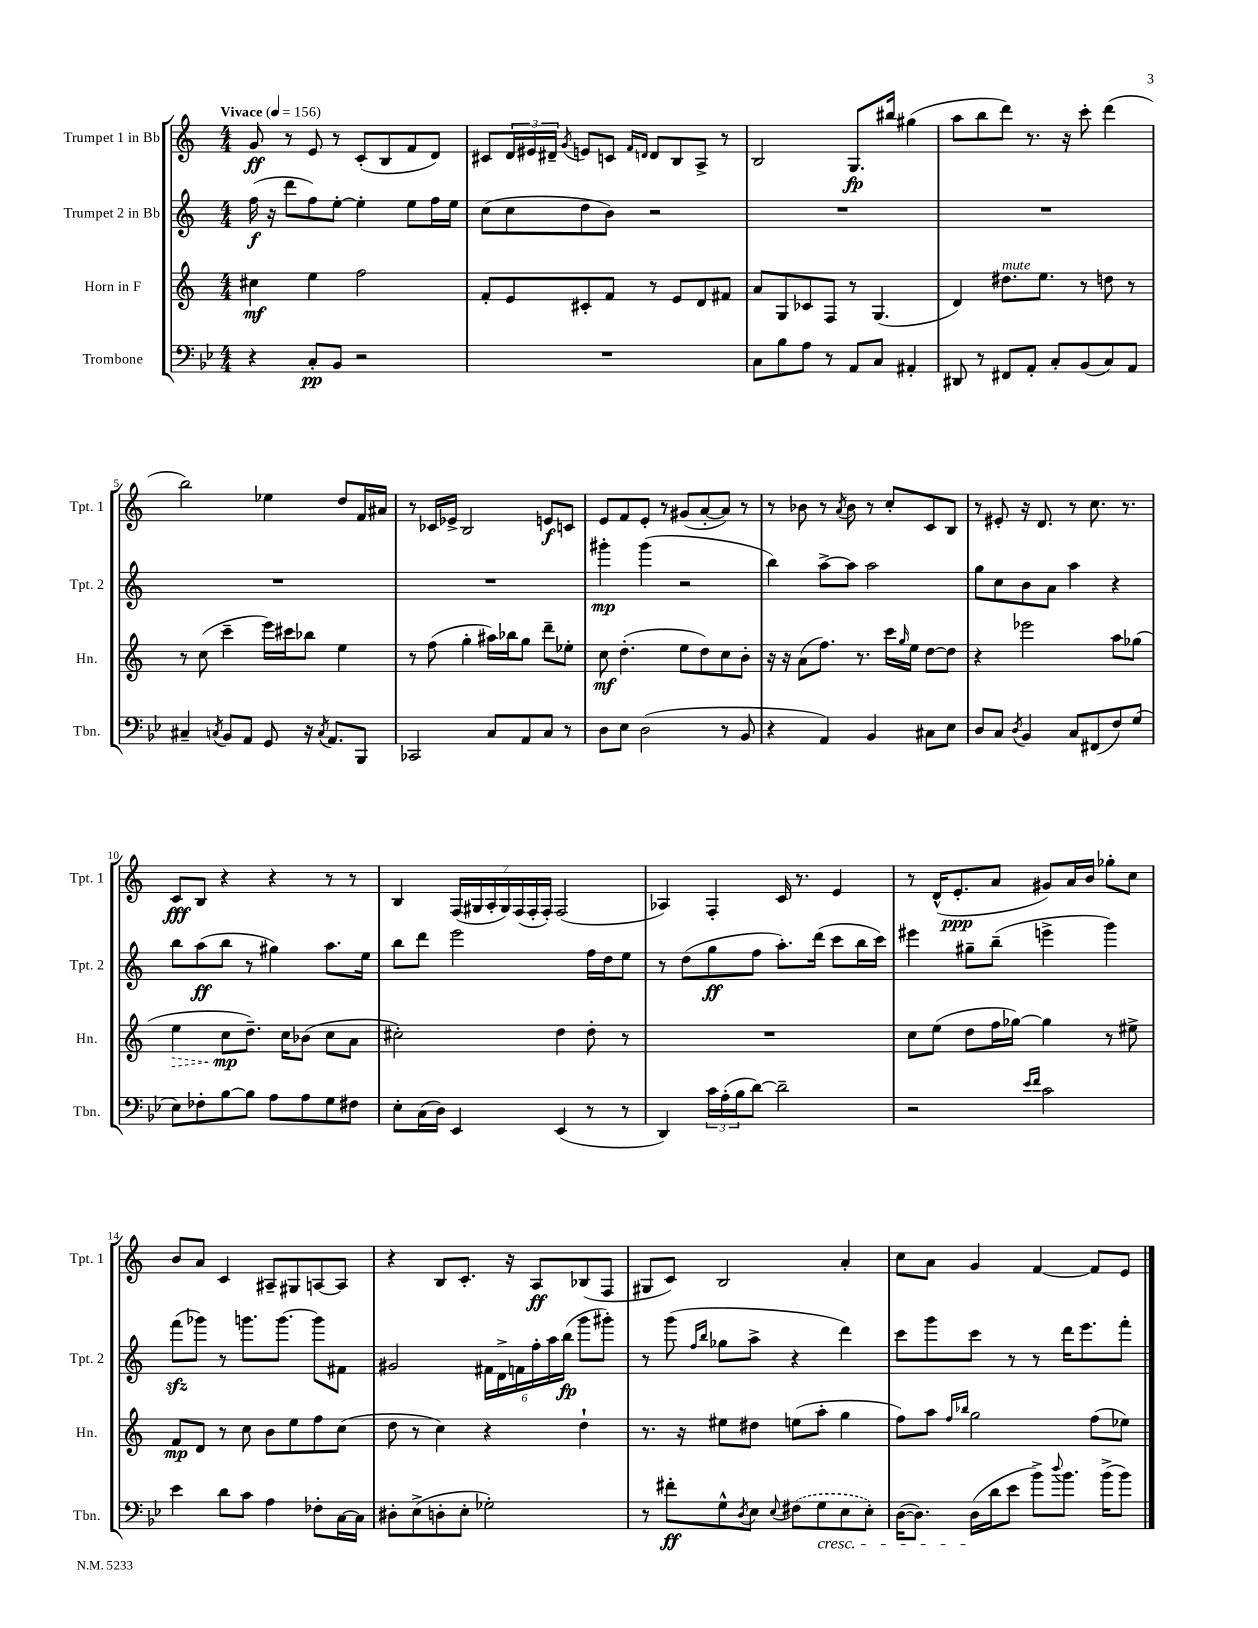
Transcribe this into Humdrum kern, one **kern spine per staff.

**kern	**kern	**kern	**kern
*staff4	*staff3	*staff2	*staff1
*clefF4	*clefG2	*clefG2	*clefG2
*k[b-e-]	*k[]	*k[]	*k[]
*M4/4	*M4/4	*M4/4	*M4/4
*MM156	*MM156	*MM156	*MM156
4r	4cc#	(16ff	8g
.	.	16r	.
.	.	8ddd	8r
8C'	4ee	8ff)	8e
8BB-	.	[8ee'	8r
2r	2ff	4ee']	(8c'
.	.	.	8B
.	.	8ee	8f
.	.	16ff	8d)
.	.	16ee	.
=	=	=	=
1r	8f'	(8cc	8c#
.	8e	8cc	24d
.	.	.	24e#
.	.	.	24d#~
.	.	.	8qg
.	8c#'	8dd	8e
.	8f	8b)	8c
.	.	.	16qqf
.	.	.	16qqd
.	8r	2r	8d
.	8e	.	8B
.	8d	.	8A^
.	8f#	.	8r
=	=	=	=
8C	8a	1r	2B
8B-	8G	.	.
8A	8c-	.	.
8r	8F	.	.
8AA	8r	.	8.G
8C	(4.G	.	.
.	.	.	16bb#
4AA#'	.	.	(4gg#
=	=	=	=
8DD#	4d)	1r	8aa
8r	.	.	8bb
8FF#	8.dd#	.	8ddd)
8AA'	.	.	8.r
.	8.ee	.	.
8C'	.	.	.
.	.	.	16r
(8BB-	8r	.	8ccc'
8C)	8dd	.	(4ddd
8AA	8r	.	.
=	=	=	=
4C#~	8r	1r	2bb)
.	(8cc	.	.
8qC	.	.	.
8BB-	4ccc~	.	.
8AA	.	.	.
8GG	16eee)	.	4ee-
.	16ccc#	.	.
16r	8bb-	.	.
8qC	.	.	.
8.AA	.	.	.
.	4ee	.	8dd
8BBB-	.	.	16f
.	.	.	16a#
=	=	=	=
2CC-	8r	1r	8r
.	(8ff	.	16c-
.	.	.	16e-^
.	4gg'	.	2B
8C	16aa#)	.	.
.	16bb-	.	.
8AA	8gg	.	.
8C	8ddd~	.	8e
8r	8ee-'	.	8c
=	=	=	=
8D	8cc	4ggg#'	8e
8E-	(4.dd'	.	8f
(2D	.	(4ggg#	8e'
.	.	.	8r
.	8ee	2r	(8g#
.	8dd)	.	[8a'
8r	8cc	.	8a])
8BB-	8b'	.	8r
=	=	=	=
4r	16r	4bb)	8r
.	16r	.	.
.	(8a	.	8b-
4AA)	8.ff)	[8aa^	8r
.	.	.	8qa
.	.	8aa]	8b-
.	8.r	.	.
4BB-	.	2aa	8r
.	16ccc	.	8cc'
.	16qqgg	.	.
.	16ee	.	.
8C#	[8dd	.	8c
8E-	8dd]	.	8B
=	=	=	=
8D	4r	8gg	8r
8C	.	8cc	8e#'
8qD	.	.	.
4BB-	2eee-	8b	16r
.	.	.	8.d
.	.	8a	.
8C	.	4aa	8r
(8FF#	.	.	8.cc
8F)	8aa	4r	.
.	.	.	8.r
(8G	(8gg-	.	.
=	=	=	=
8E-)	4ee	8bb	8c
8F-'	.	(8aa	8B
[8B-	8cc	8bb	4r
8B-]	8.dd~)	8r	.
8A	.	4gg#)	4r
.	16cc	.	.
8A	(8b-	.	.
8G	8cc	8.aa	8r
8F#	8a	.	8r
.	.	16ee	.
=	=	=	=
8E-'	2cc#')	8bb	4B
(16C	.	8ddd	.
16D)	.	.	.
4EE-	.	2eee	(28F
.	.	.	28G#
.	.	.	28A'
.	.	.	28G#)
.	.	.	(28F
.	.	.	28F'
.	.	.	28F')
(4EE-	4dd	.	(2F
8r	8dd'	16ff	.
.	.	16dd	.
8r	8r	8ee	.
=	=	=	=
4DD)	1r	8r	4A-)
.	.	(8dd	.
24c	.	8gg	4F'
(24A'	.	.	.
24B-	.	.	.
[8d)	.	8ff	.
2d~]	.	8.aa')	16c
.	.	.	8.r
.	.	(16ddd	.
.	.	8ccc	4e
.	.	16bb	.
.	.	16ccc)	.
=	=	=	=
2r	8cc	4eee#	8r
.	(8ee	.	(16d^^
.	.	.	8.e'
.	8dd	8gg#~	.
.	16ff	(8bb~	8a
.	[16gg-)	.	.
16qqe-	.	.	.
16qqf	.	.	.
2c	4gg-]	4eee^	8g#)
.	.	.	16a
.	.	.	16b
.	8r	4ggg)	8gg-'
.	8ee#^	.	8cc
=	=	=	=
4e-	8f	(8fff	8b
.	8d	8ggg-)	8a
8d	8r	8r	4c
8c	8cc	8.ggg	.
4A	8b	.	8A#~
.	.	[8.ggg	.
.	8ee	.	8G#
8F-'	8ff	8ggg]	[8A
[16C	(8cc	8f#	8A]
16C]	.	.	.
=	=	=	=
8D#'	8dd	2g#	4r
(8E-^	8r	.	.
8D'	4cc)	.	8B
8E-'	.	.	8.c'
2G-')	4r	24f#	.
.	.	24d^	.
.	.	.	16r
.	.	24f	.
.	.	24ff'	8A
.	.	24aa	.
.	.	(24bb	.
.	4dd`	8ggg	(8B-
.	.	8ggg#')	8F
=	=	=	=
8r	8.r	8r	8G#
8f#'	.	(8ggg	8c)
.	16r	.	.
.	.	16qqff	.
.	.	16qqbb	.
8G^^	8ee#	8gg-	2B
8qD	.	.	.
8E-	8dd#	8aa^	.
8qqE-	.	.	.
(8F#	(8ee	4r	.
8G	8aa'	.	.
8E-	4gg	4ddd)	4a'
8E-')	.	.	.
=	=	=	=
([16D	8ff)	8ccc	8cc
8.D])	.	.	.
.	8aa	8ggg	8a
.	16qqff	.	.
.	16qqbb-	.	.
(16D	2gg	8ccc	4g
16d	.	.	.
8e-	.	8r	.
8b-^)	.	8r	[4f
8qqdd	.	.	.
8.b-	.	16ddd	.
.	.	8.eee	.
.	(8ff	.	8f]
(16b-^	.	.	.
8b-)	8ee-)	8fff'	8e
==	==	==	==
*-	*-	*-	*-
